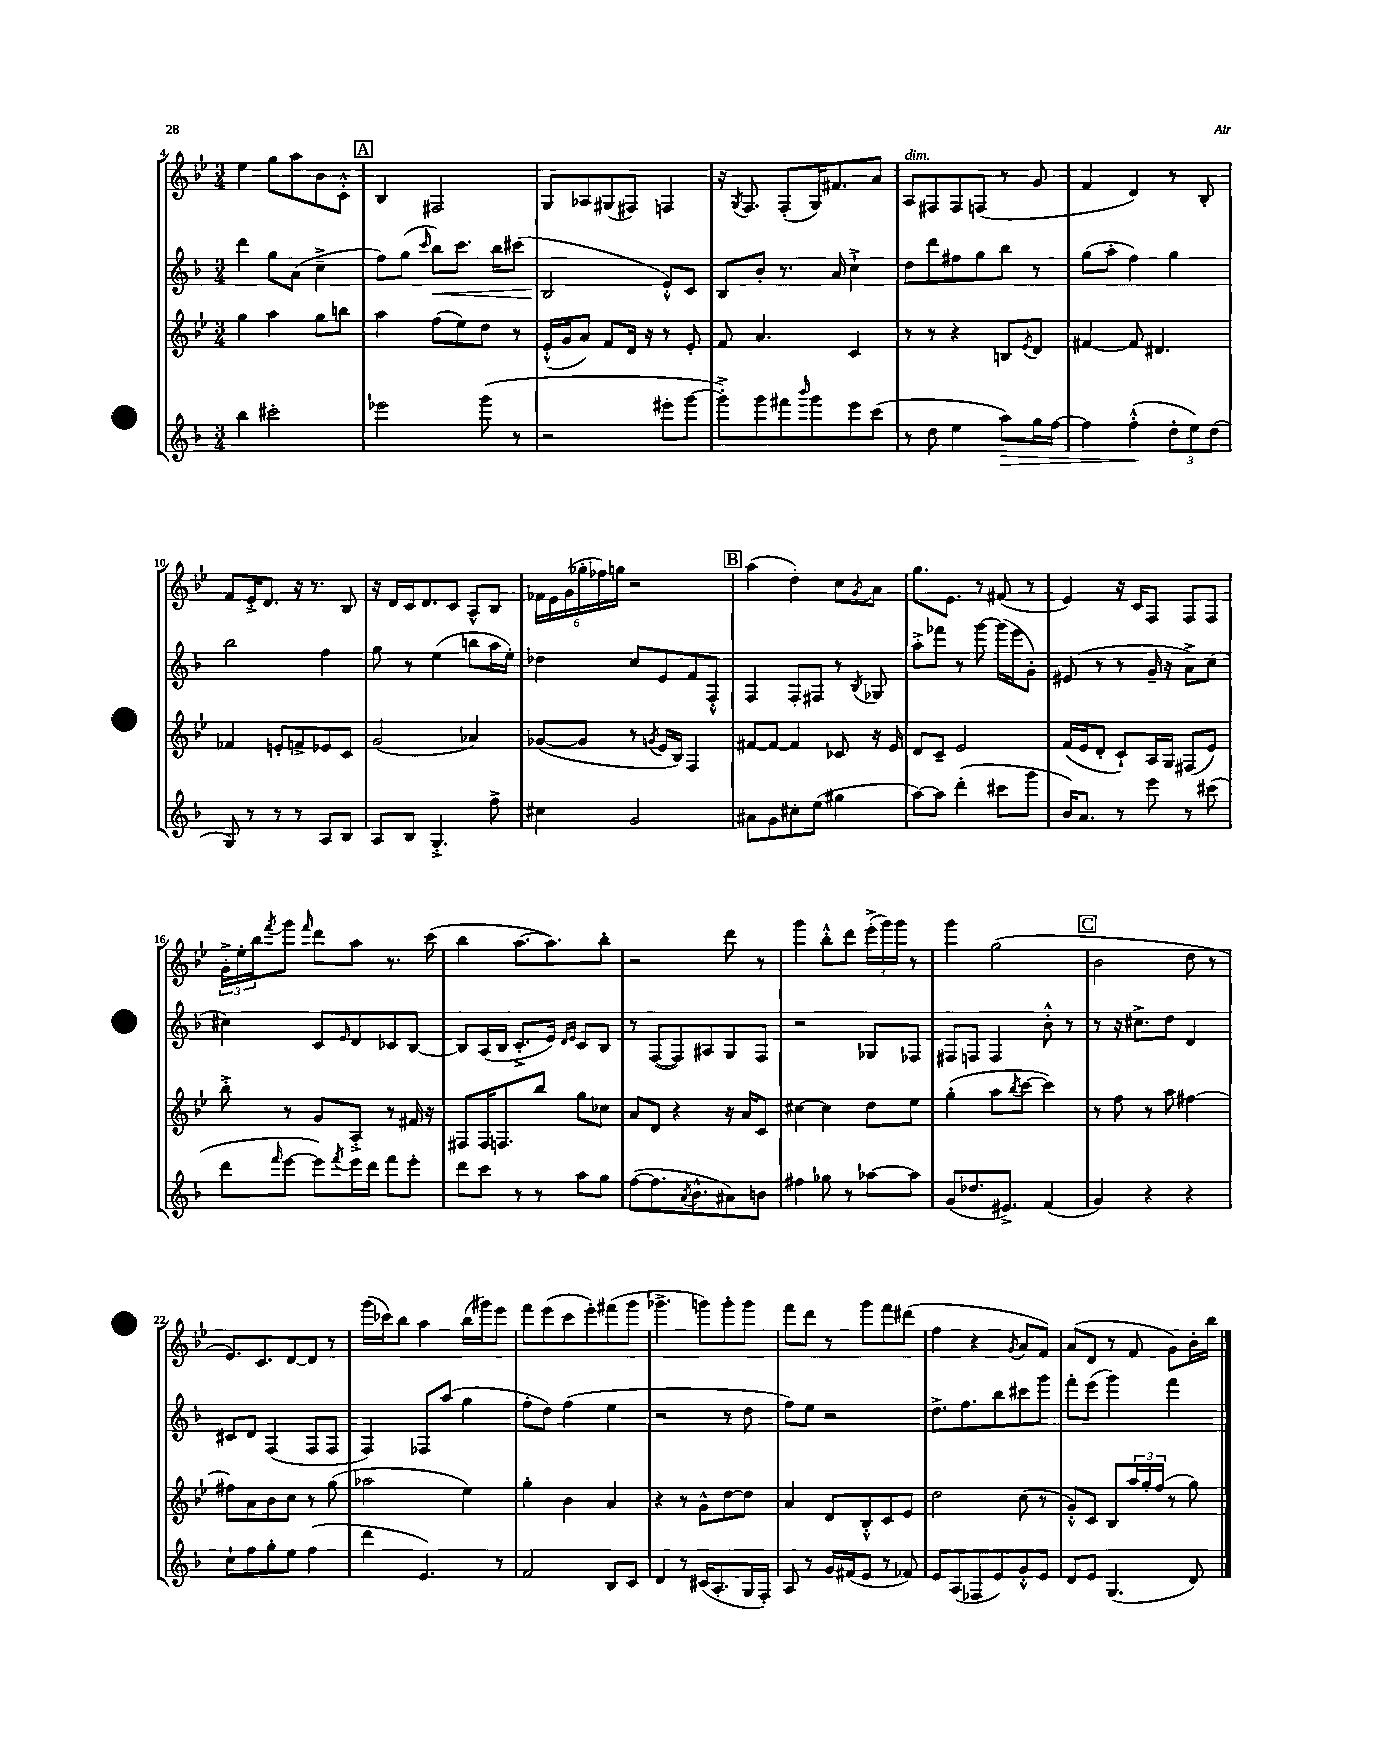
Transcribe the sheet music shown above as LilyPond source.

<<
\new StaffGroup <<
\new Staff = "s0" {
    \clef treble \key bes \major \numericTimeSignature \time 3/4
    ees''4 g''8 a''8 bes'8 c'8-.-^ |
    \mark \markup { \box "A" } bes4 fis2 |
    g8 aes8 gis8( fis8) f4 |
    r16 \acciaccatura { g8 } f8. f8-.( g16) fis'8. a'8 |
    a8^\markup { \italic "dim." } fis8 fis8 f8( r8 g'8 |
    f'4 d'4) r8 bes8-. |
    f'8 ees'16-.-> d'8. r16 r8. bes8 |
    r16 d'16 c'16 d'8. c'8 a8-^ bes8 |
    \tuplet 6/4 { fes'16 ees'16 g'16( ges''16-. fes''16) g''16 } r2 |
    \mark \markup { \box "B" } a''4( d''4-.) c''8 \acciaccatura { g'8 } a'8 |
    g''8. ees'8. r8 fis'8( r8 |
    ees'4) r16 c'16 f8 f8 f8 |
    \tuplet 3/2 { g'16-.-> ees''16-. bes''16 } \acciaccatura { f'''8 } g'''8 \grace { f'''16 } d'''8 a''8 r8. c'''16( |
    bes''4 a''8.~ a''8.) bes''8-. |
    r2 d'''8 r8 |
    g'''4 bes''8-.-^ d'''8 \tuplet 3/2 { ees'''16-.->( g'''16) g'''16 } r8 |
    g'''4 g''2( |
    \mark \markup { \box "C" } bes'2 d''8 r8 |
    ees'8.) c'8. d'8~ d'8 r8 |
    g'''16( ces'''16) bes''8 a''4 bes''16( gis'''16) ees'''8 |
    f'''8 ees'''8( c'''8 ees'''8-.) fis'''8( g'''8 |
    ges'''4.-> g'''8) g'''8-. g'''8 |
    f'''8 d'''8 r8 g'''8 f'''8 dis'''8( |
    f''4 r4 \acciaccatura { g'8 } a'8 f'8) |
    a'8( d'8 r8 f'8 g'8) bes'16-. bes''16 \bar "|." |
}
\new Staff = "s1" {
    \clef treble \key f \major \numericTimeSignature \time 3/4
    d'''4 g''8 a'8( c''4---> |
    \mark \markup { \box "A" } f''8) g''8( \grace { c'''16 } bes''8\<) c'''8. bes''16 cis'''8( |
    bes2\! e'8-.-^) c'8 |
    bes8 bes'8-. r8. a'16 c''4-!-> |
    d''8 d'''8 fis''8 g''8 bes''8 r8 |
    g''8( a''8-. f''4) g''4 |
    bes''2 f''4 |
    g''8 r8 e''4( b''8 a''16 e''16-.) |
    des''4 c''8 e'8 f'8 f8-.-^ |
    \mark \markup { \box "B" } f4 f8-. fis8 r8 \acciaccatura { bes8 } ges8 |
    a''8-.-> fes'''8 r8 g'''8~ g'''16( e'''16 g'8-.) |
    eis'8( r8 r8 g'16-- r16 a'8->) c''8( |
    cis''4) c'8 \grace { e'16 } d'8 ces'8 bes8~ |
    bes8 a16( bes16 c'8.-.-> e'16) \grace { d'16 e'16 } c'8 bes8 |
    r8 f8~( f8) ais8 g8 f8 |
    r2 ges8 fes8 |
    fis8 f8 f4 bes'8-.-^ r8 |
    \mark \markup { \box "C" } r8 r16 cis''8.-> d''8 d'4 |
    cis'8 d'8 f4( f8 f8 |
    f4) fes8 a''8( g''4 |
    f''8-. d''8) f''4( e''4 |
    r2 r8 d''8 |
    f''8) e''8 r2 |
    d''8.-> f''8. bes''8 cis'''8 g'''8 |
    f'''8-. e'''8( g'''4) f'''4 \bar "|." |
}
\new Staff = "s2" {
    \clef treble \key bes \major \numericTimeSignature \time 3/4
    g''4 a''4 g''8 b''8 |
    \mark \markup { \box "A" } a''4 f''8( ees''8) d''8 r8 |
    ees'16-.-^( g'16 a'8) f'8 d'16 r16 r8 ees'8-. |
    f'8 a'4. c'4 |
    r8 r8 r4 b8 \acciaccatura { ees'8 } d'8 |
    fis'4~ fis'8 dis'4. |
    fes'4 e'8-. f'8-> ees'8 c'8 |
    g'2( aes'4) |
    ges'8~( ges'8 r8 \acciaccatura { g'8 } ees'16 bes16) f4 |
    \mark \markup { \box "B" } fis'8~ fis'8~ fis'4 ces'8 r16 ees'16 |
    d'8 c'8-- ees'2 |
    f'16( ees'16 d'8-. c'8-!) a16 g16 fis8( ees'8) |
    bes''8-.-> r8 g'8 a8-.-> r8 fis'16 r16 |
    fis8 fis16 f8. bes''8 g''8 ces''8 |
    a'8 d'8 r4 r16 a'16 c'8 |
    cis''4~ cis''4 d''8 ees''8 |
    g''4-.( a''8 \acciaccatura { bes''8 } c'''8~ c'''4) |
    \mark \markup { \box "C" } r8 f''8 r8 a''8 fis''4~ |
    fis''8 a'8 bes'8 c''8 r8 g''8( |
    aes''2 ees''4) |
    g''4-. bes'4 a'4 |
    r4 r8 g'8-^ d''8~ d''8 |
    a'4 d'8 bes8-.-^ c'8 ees'8 |
    d''2 c''8( r8 |
    g'8-.-^) c'8 bes8 \tuplet 3/2 { a''16 g''16-. f''16( } r8 g''8) \bar "|." |
}
\new Staff = "s3" {
    \clef treble \key f \major \numericTimeSignature \time 3/4
    bes''4 cis'''2-. |
    \mark \markup { \box "A" } ees'''2 g'''8( r8 |
    r2 eis'''8-. g'''8~ |
    g'''8-.->) g'''8 fis'''8 \grace { bes'''16 } g'''8 e'''8 c'''8( |
    r8 d''8 e''4 a''8\>) g''16 f''16~ |
    f''4 f''4-.-^\!( \tuplet 3/2 { d''8-. e''8) d''8( } |
    g8) r8 r8 r8 a8 bes8 |
    a8 bes8 g4.-.-> f''8-> |
    cis''4 g'2 |
    \mark \markup { \box "B" } ais'8 g'8 cis''8-. e''8( gis''4 |
    a''8~) a''8 d'''4-.( cis'''8 g'''8 |
    bes'16) a'8. r8 e'''8 r8 cis'''8( |
    d'''8 \grace { f'''16 } e'''8~ e'''8) \acciaccatura { f'''8 } e'''16 d'''16 f'''8 e'''8-. |
    d'''8 c'''8 r8 r8 a''8 g''8 |
    f''8~( f''8. \acciaccatura { a'8 } bes'8.-^ ais'8) b'8 |
    fis''4 ges''8 r8 aes''8~ aes''8 |
    g'8( des''8. eis'8.->) f'4( |
    \mark \markup { \box "C" } g'4) r4 r4 |
    c''8-! f''8 g''8-. e''8 f''4( |
    d'''4 e'4.) r8 |
    f'2 bes8 c'8 |
    d'4 r8 cis'16( a8.-. g16 f16-.) |
    a8 r8 g'16 fis'16( e'8 r8 fes'8) |
    e'8 a8( fes8 e'8) g'8-.-^ e'8 |
    d'8 e'8 g4.( d'8) \bar "|." |
}
>>
>>
\layout { \context { \Score currentBarNumber = #4 } }
